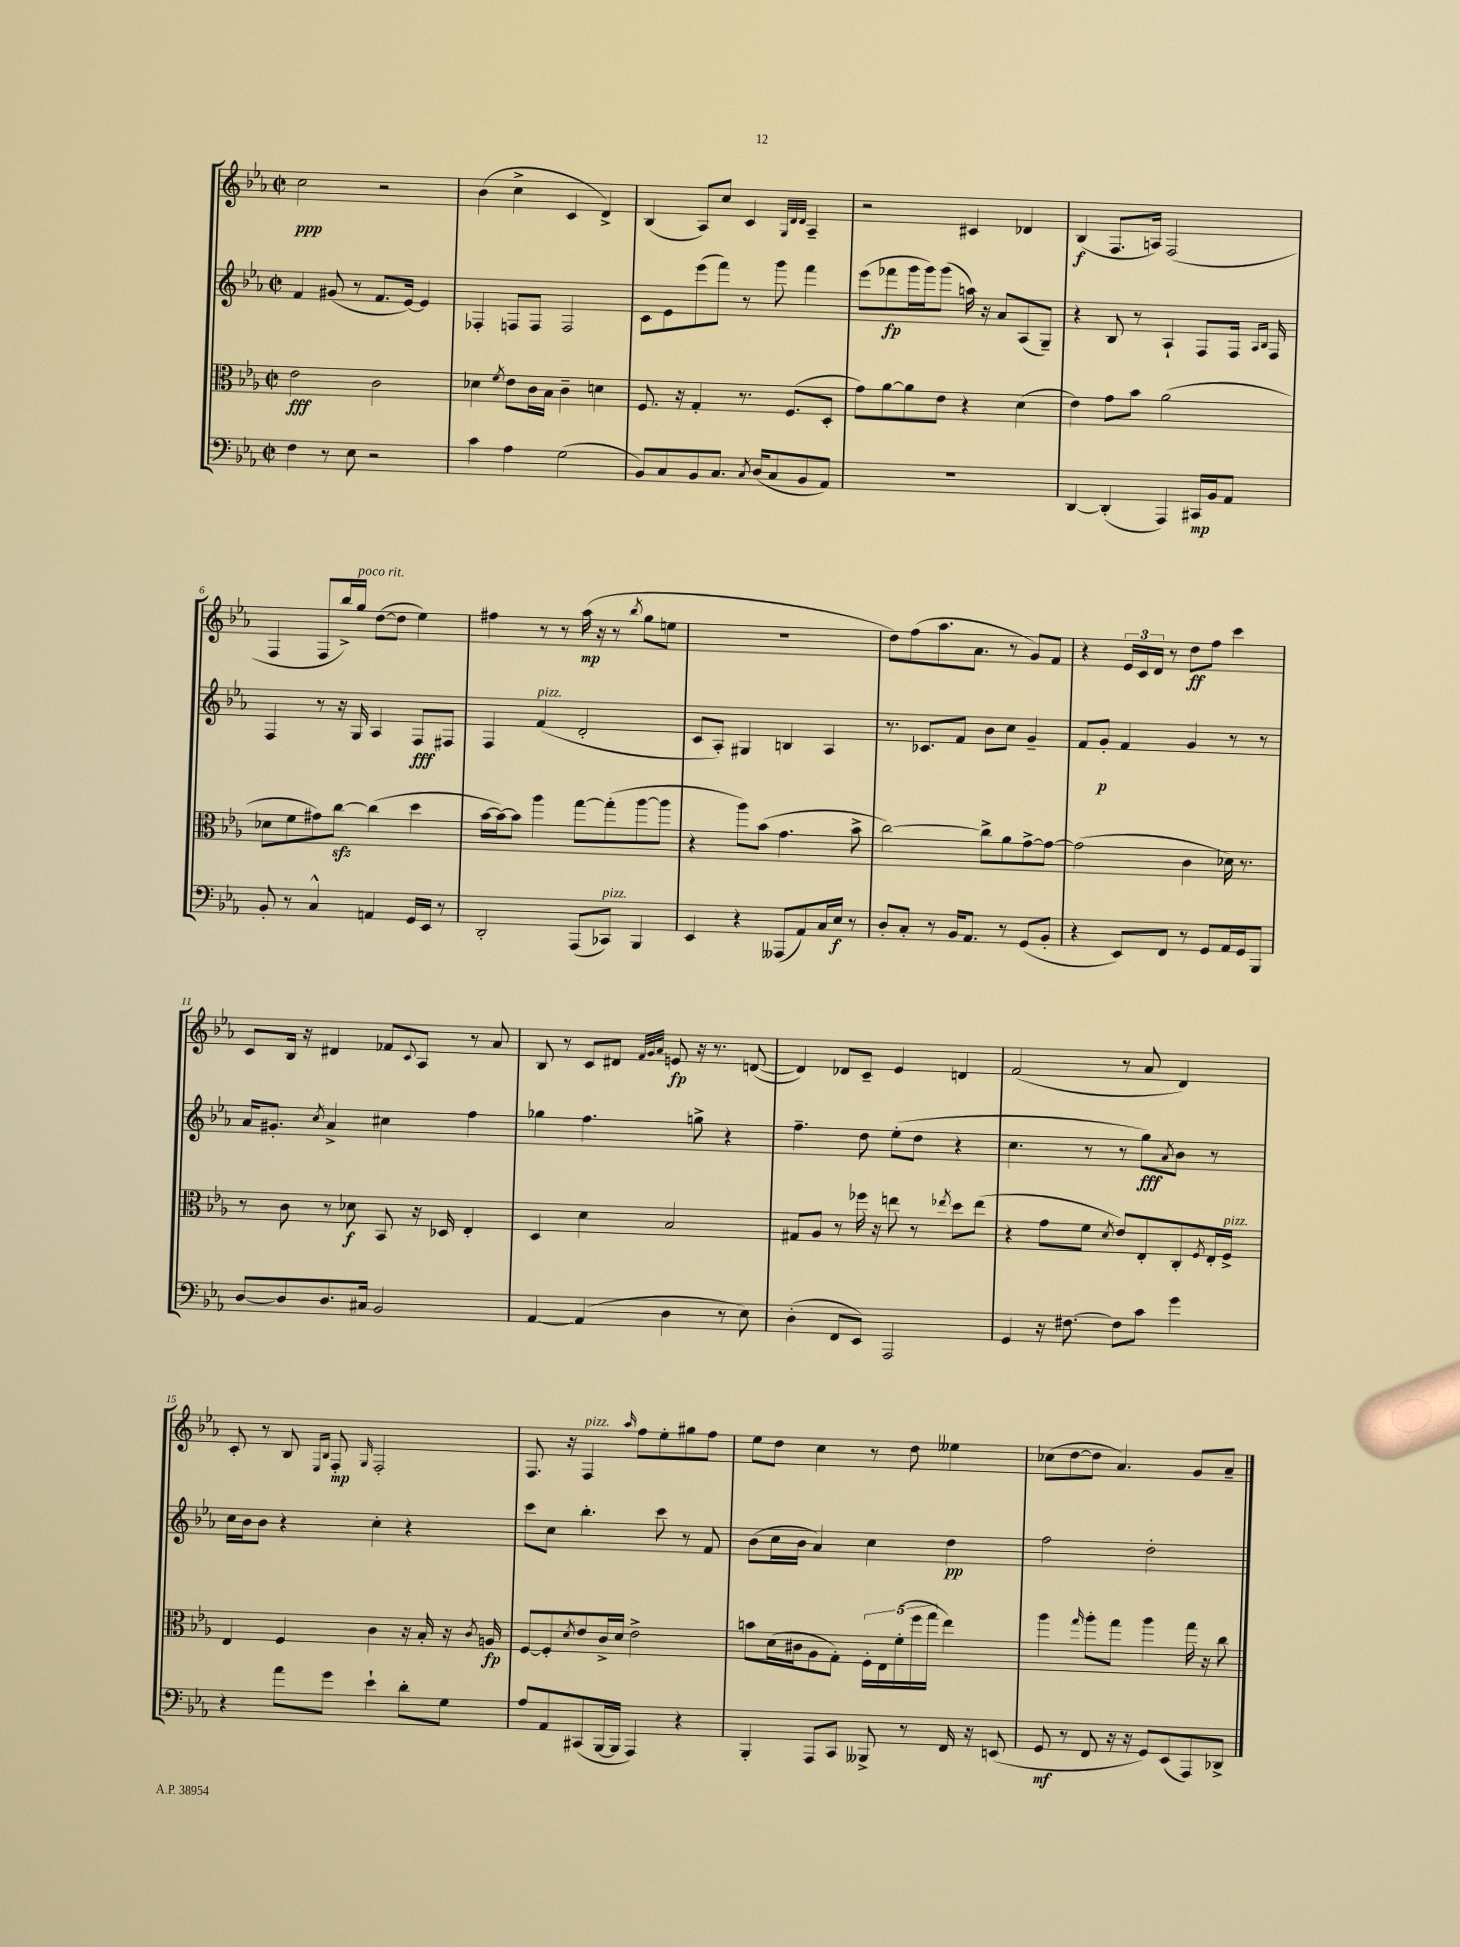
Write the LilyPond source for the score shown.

<<
\new StaffGroup <<
\new Staff = "s0" {
    \clef treble \key ees \major \defaultTimeSignature \time 2/2
    c''2\ppp r2 |
    bes'4( c''4-> c'4 d'4->) |
    bes4( aes8) c''8 c'4 \grace { g32 d'32 d'32 } aes4-- |
    r2 cis'4 des'4 |
    bes4\f( f8. a16) f2( |
    f4 f8 bes''16->) g''16^\markup { \italic "poco rit." } d''8~( d''8 ees''4) |
    fis''4 r8 r8 aes''16\mp( r16 r8 \acciaccatura { bes''8 } g''8 e''8 |
    R1 |
    d''8) f''8( aes''8. aes'8. r8 g'8) f'8 |
    r4 \tuplet 3/2 { ees'16 c'16 d'16 } r8 d''8\ff f''8 c'''4 |
    c'8 bes16 r16 dis'4 fes'8 \appoggiatura { c'8 } aes8 r8 aes'8 |
    bes8 r8 c'8 dis'8 \grace { f'32 g'32 aes'32 } e'8\fp r16 r8. d'8~( |
    d'4) des'8 c'8-- ees'4 d'4 |
    f'2( r8 aes'8 d'4) |
    c'8-. r8 bes8 \grace { ees16 bes16 } f8-.\mp \grace { g16 } f2-. |
    f8. r16 f4^\markup { \italic "pizz." } \grace { aes''16 } f''8 ees''8-. gis''8 f''8 |
    ees''8 d''8 c''4 r8 d''8 eeses''4 |
    ces''8( d''8~ d''8 aes'4.) g'8 aes'8-- \bar "|." |
}
\new Staff = "s1" {
    \clef treble \key ees \major \defaultTimeSignature \time 2/2
    f'4 gis'8( r8 f'8. ees'16~) ees'4 |
    fes4-. f8 f8 f2 |
    c'8 ees'8 ees'''8( f'''8) r8 g'''8 f'''4 |
    ees'''8( fes'''8\fp g'''16 g'''16) g'''8( a''16) r16 aes'8 aes8( g8--) |
    r4 bes8 r8 aes4-! f8 f16 \grace { aes16 bes16 } f16 |
    f4 r8 r16 g16 aes4 f8\fff fis8 |
    f4 f'4^\markup { \italic "pizz." }( d'2-. |
    c'8 aes8-.) gis4 b4 aes4 |
    r8. ces'8. f'8 bes'8 c''8 g'4-- |
    f'8 g'8-.\p f'4 g'4 r8 r8 |
    aes'16 gis'8.-. \acciaccatura { c''8 } aes'4-> cis''4 f''4 |
    ges''4 f''4. g''8-> r4 |
    f''4.-- d''8 ees''8-.( d''8 r4 |
    c''4. r8 r8 g''8\fff) \acciaccatura { aes'8 } bes'8 r8 |
    c''16 bes'16 bes'8 r4 c''4-. r4 |
    c'''8 c''8 bes''4.-. c'''8 r8 f'8 |
    bes'8( c''16 bes'16 aes'4) c''4 d''4\pp |
    f''2 d''2-. \bar "|." |
}
\new Staff = "s2" {
    \clef alto \key ees \major \defaultTimeSignature \time 2/2
    ees'2\fff c'2 |
    des'4 \acciaccatura { f'8 } ees'8 c'16 bes16 c'4-- d'4 |
    f8. r16 g4-. r8. f8.( d8-. |
    g'8) aes'8~ aes'8 ees'8 r4 d'4( |
    ees'4) g'8 bes'8 aes'2( |
    des'8 f'8 gis'8) c''8~\sfz c''4( d''4 |
    bes'16~ bes'16~) bes'8 aes''4 g''8~ g''8-.( aes''8~ aes''8 |
    r4 aes''8) bes'8( g'4. bes'8-> |
    c''2~) c''8-> aes'8 g'8~-> g'8~ |
    g'2( c'4 des'16) r8. |
    r8 c'8 r8 des'8\f bes,8 r16 des16 ees4-. |
    d4 d'4 bes2 |
    gis8 aes8 r8 fes''16 r16 e''8 r8 \acciaccatura { ees''8 } d''8 ees''8( |
    r4 g'8 f'8 \acciaccatura { d'8 } ees'8) ees8-. c8-. \acciaccatura { f8 } ees16-. f16->^\markup { \italic "pizz." } |
    ees4 f4 c'4 r16 bes16-. r16 \acciaccatura { c'8 } a16\fp |
    f8~ f8-. \acciaccatura { d'8 } ees'8 c'16-> d'16 ees'2-> |
    b'8 d'16( cis'16 aes8 g8-.) \tuplet 5/4 { f16-. ees16 f'16-.( f''16 g''16 } ees''4) |
    aes''4 \grace { g''16 } aes''8-. g''8 aes''4 g''16 r16 c''8 \bar "|." |
}
\new Staff = "s3" {
    \clef bass \key ees \major \defaultTimeSignature \time 2/2
    f4 r8 ees8 r2 |
    c'4 aes4 g2( |
    bes,8) c8 bes,8 c8. \acciaccatura { c8 } d16( c8 bes,8 aes,8) |
    R1 |
    d,4~ d,4-.( aes,,4) cis,16\mp bes,16 aes,8 |
    bes,8-. r8 c4-^ a,4 g,16 ees,16 r8 |
    d,2-. aes,,8( ces,8^\markup { \italic "pizz." }) bes,,4 |
    ees,4 r4 aeses,,8( aes,8) c16 ees16\f r8 |
    d8-. c8-. r8 bes,16 aes,8. r8 g,8( bes,8-. |
    r4 ees,8) f,8 r8 g,8 aes,16 g,16 bes,,8 |
    d8~ d8 d8. cis16 bes,2 |
    aes,4~ aes,4( d4 r8 ees8) |
    d4-.( f,8 ees,8) aes,,2 |
    g,4 r16 fis8.~ fis8 c'8 g'4 |
    r4 aes'8 g'8 ees'4-! d'8-. g8 |
    aes8 aes,8 cis,8( bes,,16~ bes,,16 aes,,4) r4 |
    bes,,4-. aes,,8 c,8 beses,,8-> r8 f,16 r16 e,8( |
    g,8\mf r8 f,8 r16 r16 g,8) ees,8( aes,,8) des,8-> \bar "|." |
}
>>
>>
